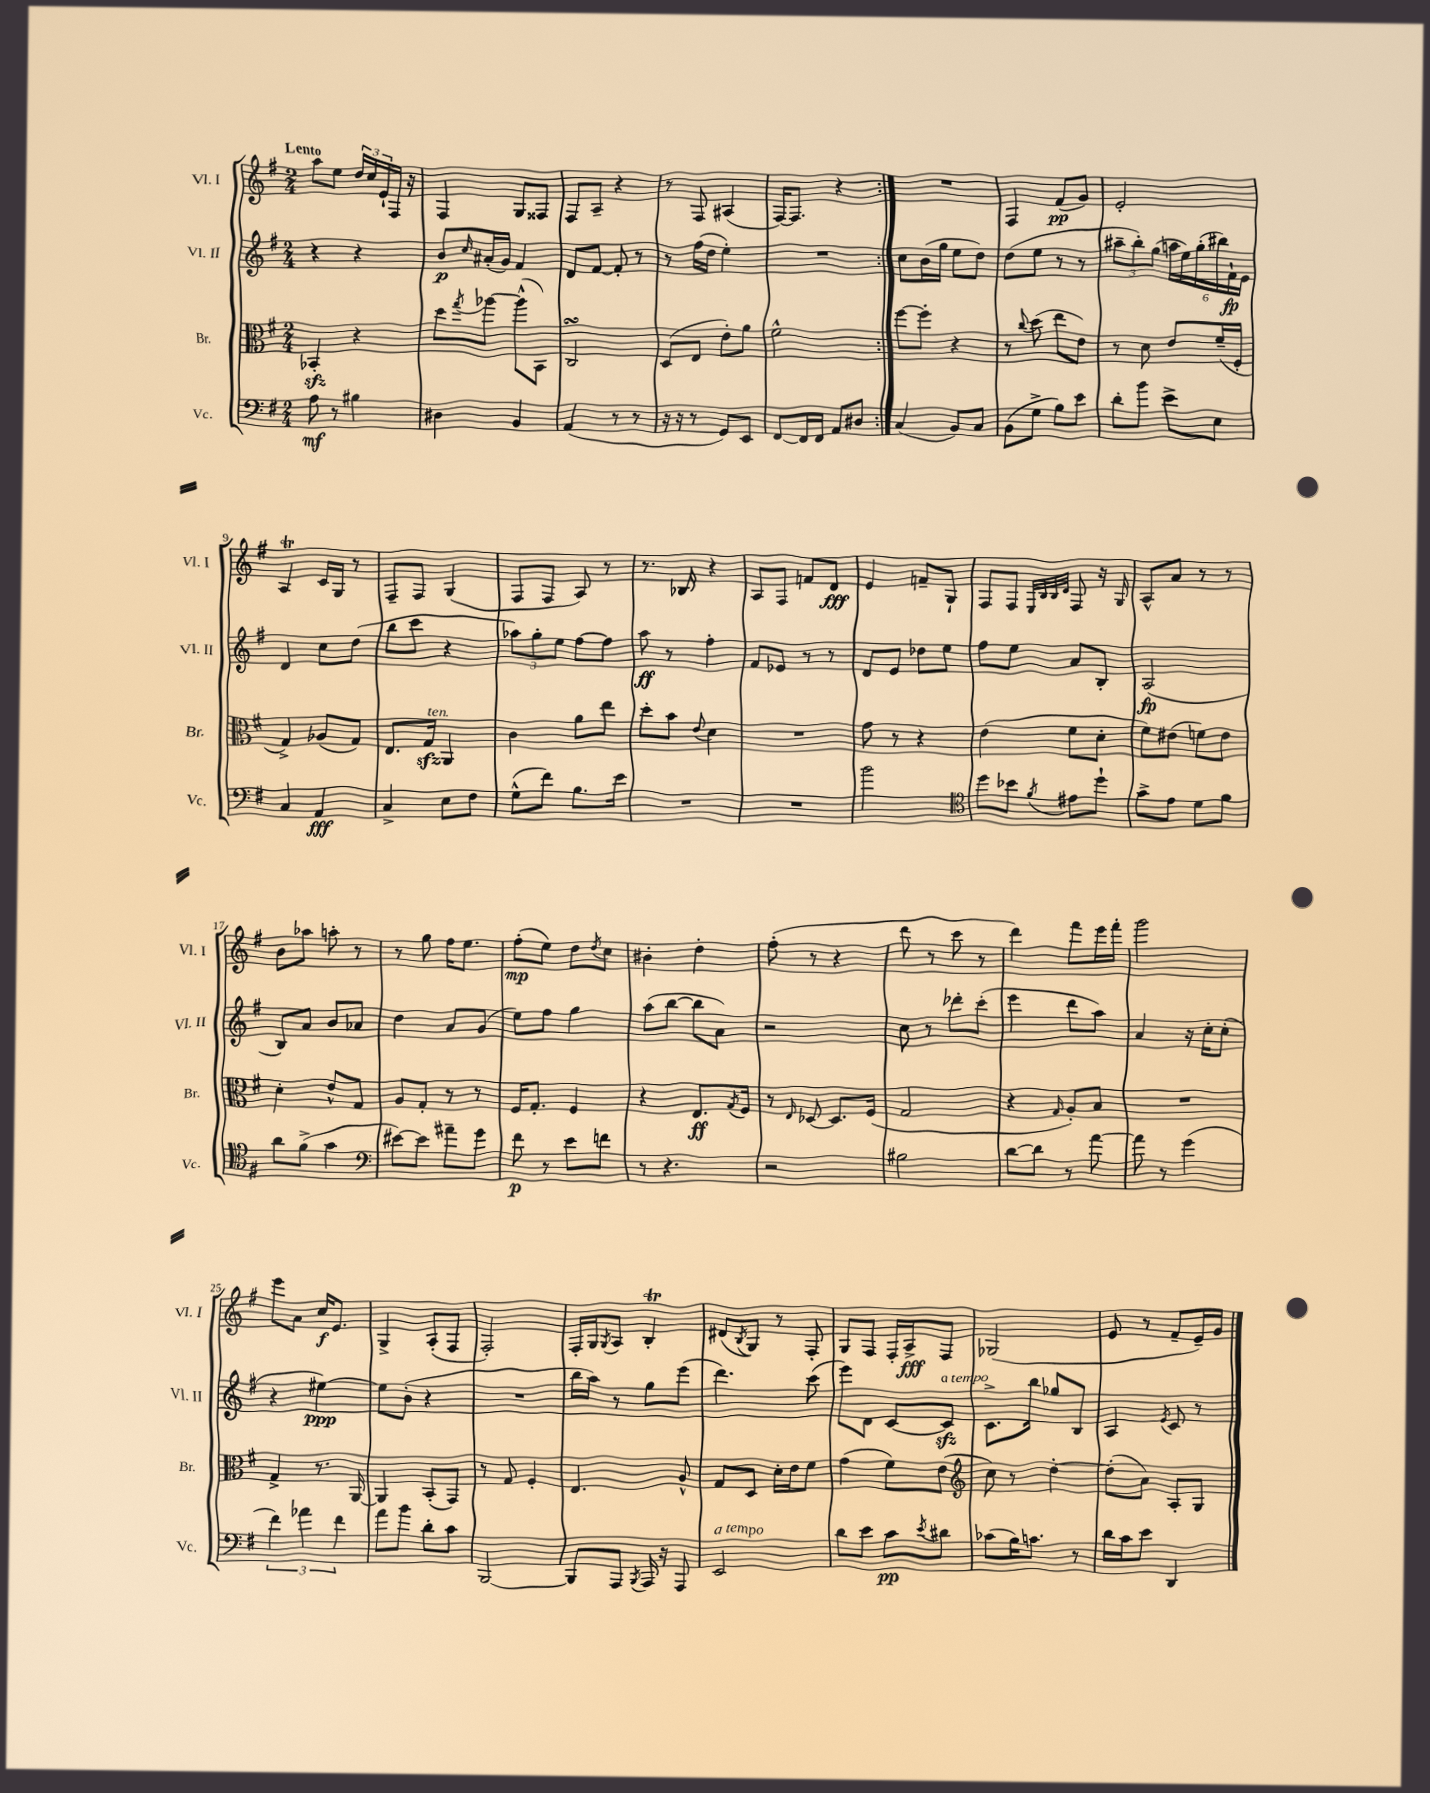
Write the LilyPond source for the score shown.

<<
\new StaffGroup <<
\new Staff = "s0" \with { instrumentName = "Vl. I" shortInstrumentName = "Vl. I" } {
    \clef treble \key g \major \numericTimeSignature \time 2/4 \tempo "Lento"
    \repeat volta 2 { a''8 e''8 \tuplet 3/2 { d''16 c''16 e'16-! } fis16 r16 |
    fis4 g8 fisis8 |
    fis8 a8-- r4 |
    r8 fis8 ais4( |
    fis16~) fis8. r4 | }
    R2 |
    fis4 fis'8\pp( g'8) |
    e'2-. |
    a4\trill c'16 g16 r8 |
    fis8-- fis8 g4( |
    fis8 fis8 a8) r8 |
    r8. bes16 r4 |
    a8 fis8 f'8 d'8\fff |
    e'4 f'8-- g8-! |
    fis8 fis8 \grace { e32 b32 b32 d'32 } fis8 r16 g16 |
    a8-^ a'8 r8 r8 |
    b'8 aes''8 a''8-. r8 |
    r8 g''8 fis''16 e''8. |
    fis''8-.\mp( e''8) d''8 \acciaccatura { d''8 } c''8 |
    bis'4-. d''4-. |
    fis''8-.( r8 r4 |
    d'''8 r8 c'''8 r8 |
    d'''4) fis'''8 e'''16 fis'''16-. |
    g'''2 |
    e'''8 a'8 c''16\f e'8. |
    g4-> a8-.( fis8 |
    fis2-.) |
    fis16-. g16 \acciaccatura { g8 } a8 b4-.\trill |
    dis'8( \acciaccatura { b8 } g8) r8 fis8-. |
    g8 fis8 fis16-. a16->\fff fis8 |
    ges2( |
    e'8 r8 fis'8-- e'16--) g'16 \bar "|." |
}
\new Staff = "s1" \with { instrumentName = "Vl. II" shortInstrumentName = "Vl. II" } {
    \clef treble \key g \major \numericTimeSignature \time 2/4
    \repeat volta 2 { r4 r4 |
    b'8\p \grace { c''16 } ais'16-.( g'16) fis'4 |
    d'8 fis'8~ fis'8-. r8 |
    r8 fis''16( d''16 e''4-.) |
    R2 | }
    c''8 b'16( g''16 e''8 d''8) |
    d''8( e''8 r8 r8 |
    \tuplet 3/2 { ais''8-- b''8-.) g''8( } \tuplet 6/4 { a''16 e''16) g''16-.( bis''16) fis'16-!\fp e'16 } |
    d'4 c''8 d''8( |
    b''8 c'''8 r4 |
    \tuplet 3/2 { aes''8) g''8-. e''8 } fis''8~ fis''8 |
    a''8\ff r8 fis''4-. |
    fis'8 ees'8 r8 r8 |
    d'8 e'8 des''8 e''8 |
    fis''8 e''8 a'8 b8-. |
    a2\fp( |
    b8) a'8 b'8 aes'8 |
    d''4 a'8 g'8( |
    e''8) fis''8 g''4 |
    a''8( b''8~ b''8 a'8) |
    r2 |
    c''8 r8 des'''8-. c'''8-.( |
    e'''4 d'''8 a''8) |
    a'4 r16 c''16-. c''8-.( |
    r4 eis''4~\ppp) |
    eis''8 b'8-.( r4 |
    R2 |
    b''16 a''16) r8 g''8 e'''8( |
    d'''4.) c'''8( |
    e'''8) d'8 c'8~ c'8\sfz^\markup { \italic "a tempo" } |
    c'8.-> b''16 ges''8 b8 |
    a4 \acciaccatura { e'8 } c'8 r8 \bar "|." |
}
\new Staff = "s2" \with { instrumentName = "Br." shortInstrumentName = "Br." } {
    \clef alto \key g \major \numericTimeSignature \time 2/4
    \repeat volta 2 { bes,4-.\sfz r4 |
    d''8 \acciaccatura { g''8 } aes''8~ aes''8-^( b,8) |
    c2\turn |
    d8( e8 e'8-.) a'8 |
    fis'2-^ | }
    fis''8~ fis''8-. r4 |
    r8 \appoggiatura { c''8 } d''8( e''8 e'8) |
    r8 d'8 e'8 fis'16--( fis16-. |
    g4->) aes8( g8) |
    e8. g16\sfz^\markup { \italic "ten." } a,4 |
    c'4 a'8 e''8 |
    d''8-. b'8 \appoggiatura { e'8 } d'4 |
    R2 |
    g'8 r8 r4 |
    e'4( fis'8 d'8-. |
    fis'8) eis'8( f'8) eis'8 |
    d'4-. e'8-^ g8 |
    a8 g8-. r8 r8 |
    fis16 g8.-. fis4 |
    r4 e8.\ff \acciaccatura { g8 } fis16 |
    r8 \grace { e16 } des8~ des8. fis16( |
    g2 |
    r4 \grace { g16 } a8-.) b8 |
    R2 |
    g4-> r8. a,16~ |
    a,4 b,8-.( g,8) |
    r8 g8 fis4-. |
    e4. a8-^ |
    g8 d8 d'16-. e'16 fis'8 |
    g'4( fis'8) e'8( |
    \clef treble c''8) r8 d''4~-. |
    d''8-.( a'8) a8-. g8 \bar "|." |
}
\new Staff = "s3" \with { instrumentName = "Vc." shortInstrumentName = "Vc." } {
    \clef bass \key g \major \numericTimeSignature \time 2/4
    \repeat volta 2 { a8\mf r8 bis4 |
    dis4 b,4 |
    a,4( r8 r8 |
    r16 r16 r8 g,8) e,8 |
    fis,8~ fis,16 fis,16 a,8 dis8 | }
    c4( b,8) c8 |
    b,8( g8-> b8) e'8 |
    d'8-. b'8 e'8-> e8 |
    c4 a,4\fff |
    c4-> e8 fis8 |
    g8-^( fis'8) b8. e'16 |
    R2 |
    R2 |
    b'2 |
    \clef tenor d''8 bes'8 \acciaccatura { fis'8 } eis'8 d''8-! |
    g'8-> e'8 d'8 fis'8 |
    a'8 fis'8->( g'4 |
    \clef bass eis'8~) eis'8 ais'8-- g'8 |
    fis'8\p r8 e'8 f'8 |
    r8 r4. |
    r2 |
    bis2 |
    d'8~ d'8 r8 a'8~ |
    a'8 r8 g'4( |
    \tuplet 3/2 { fis'4) aes'4 fis'4 } |
    a'8 b'8 d'8-. c'8 |
    b,,2~ |
    b,,8 a,,8 \acciaccatura { b,,8 } a,,16 r16 a,,8 |
    e,2^\markup { \italic "a tempo" } |
    d'8 e'8 c'8\pp \acciaccatura { e'8 } dis'8 |
    ces'8( b16) c'8. r8 |
    d'16 c'16 e'8 d,4 \bar "|." |
}
>>
>>
